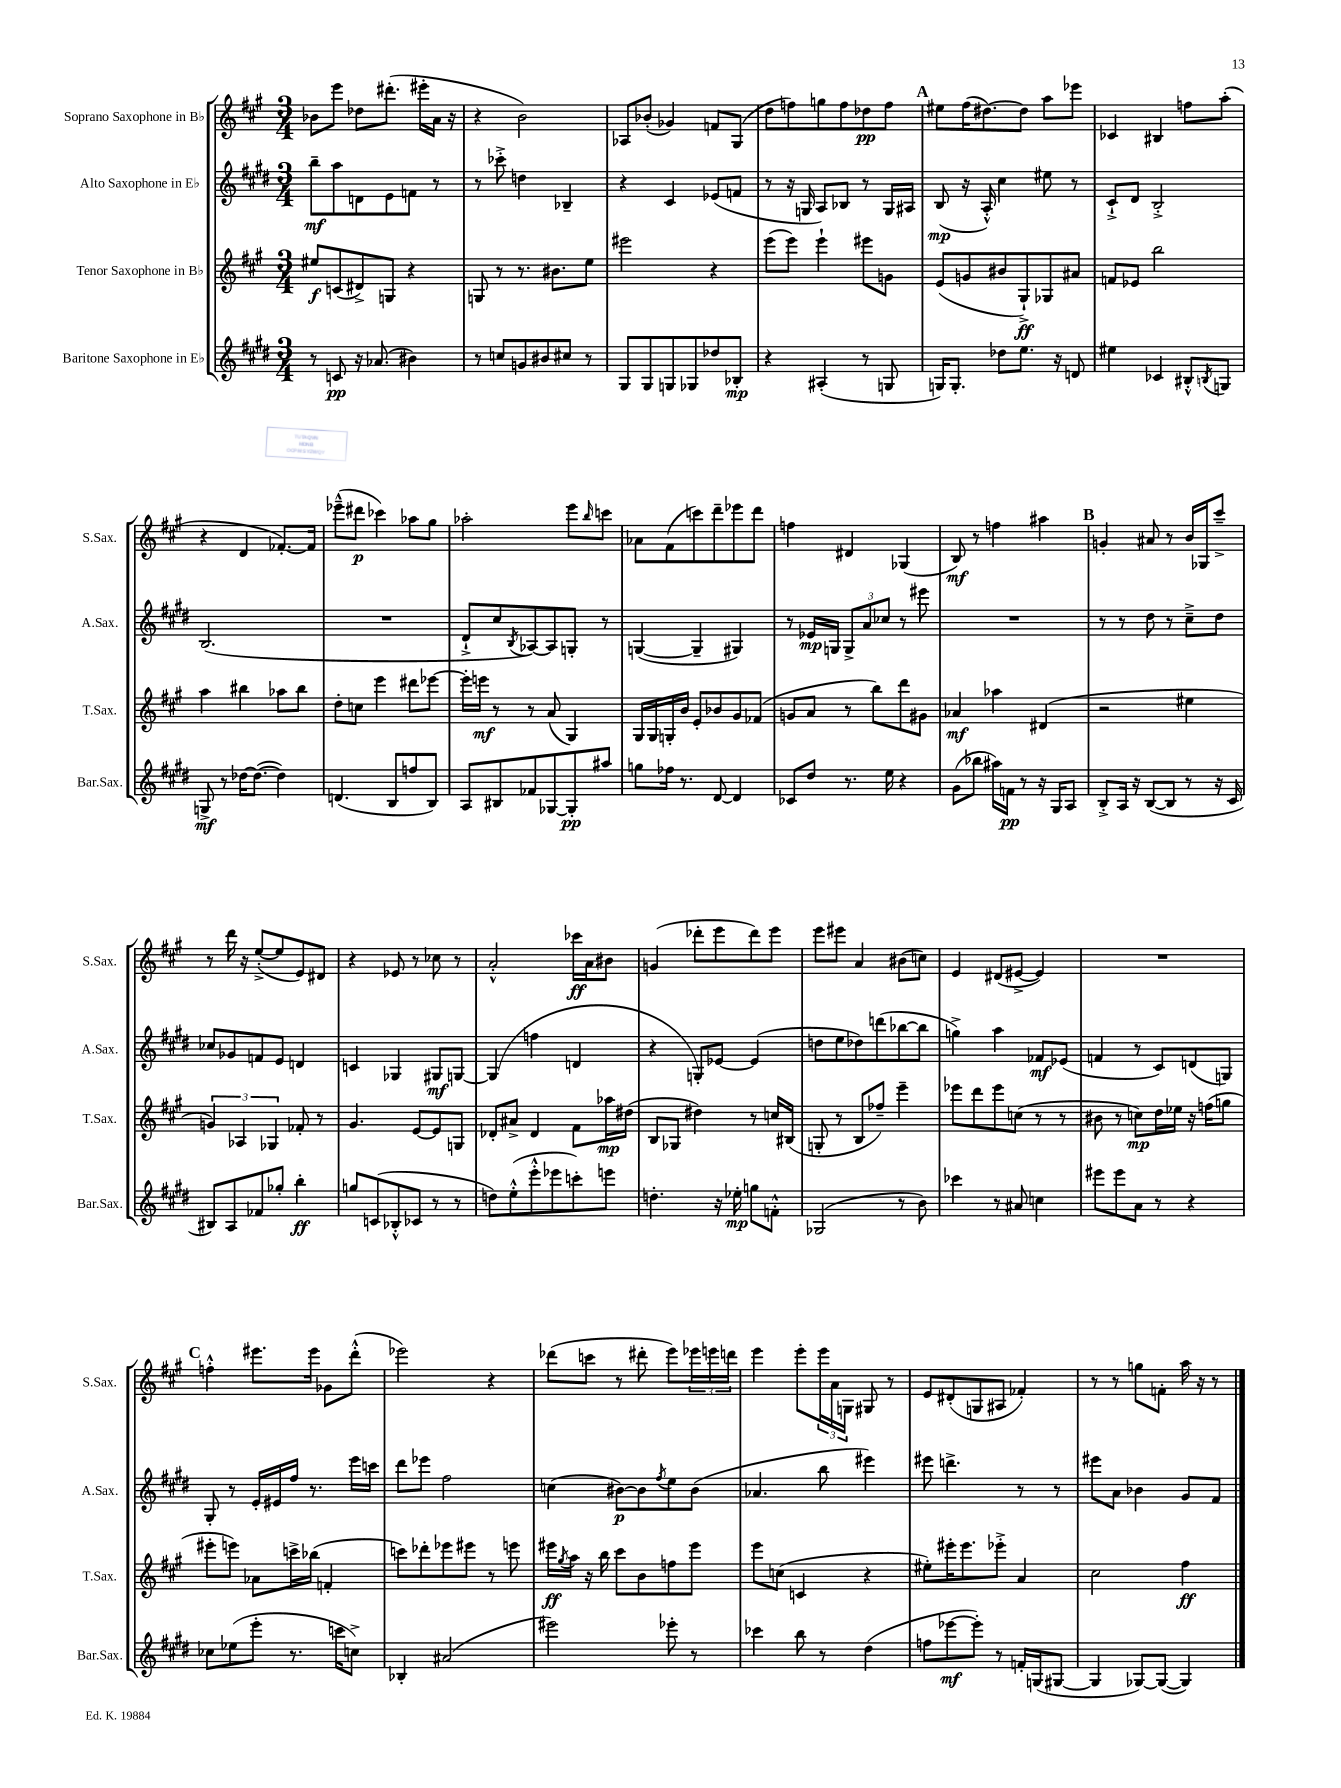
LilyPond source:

<<
\new StaffGroup <<
\new Staff = "s0" \with { instrumentName = "Soprano Saxophone in Bb" shortInstrumentName = "S.Sax." } {
    \clef treble \key a \major \numericTimeSignature \time 3/4
    bes'8 e'''8 des''8 dis'''8.-.( eis'''16-. a'16 r16 |
    r4 b'2) |
    aes8 bes'8-.( ges'4) f'8 gis8( |
    d''8 f''8) g''8 f''8 des''8\pp f''8 |
    \mark \markup { \bold "A" } eis''8 fis''16( dis''8.~) dis''8 a''8 ees'''8 |
    ces'4 bis4 f''8 a''8-.( |
    r4 d'4 fes'8.~-.) fes'16 |
    ees'''8---^( dis'''8\p ces'''4) aes''8 gis''8 |
    aes''2-. e'''8 \grace { b''16 } c'''8 |
    aes'8 fis'8( c'''8) d'''8-- ees'''8 d'''8 |
    f''4 dis'4 ges4( |
    b8\mf) r8 f''4 ais''4 |
    \mark \markup { \bold "B" } g'4-. ais'8 r8 b'16 ges16 cis'''8---> |
    r8 d'''16 r16 e''8~-.->( e''8 e'8) dis'8 |
    r4 ees'8 r8 ces''8 r8 |
    a'2-.-^ ces'''16\ff a'16 bis'8 |
    g'4( des'''8-. e'''8 des'''8) e'''8 |
    e'''8 eis'''8 a'4 bis'8( c''8) |
    e'4 dis'8( eis'8~-> eis'4) |
    R2. |
    \mark \markup { \bold "C" } f''4-.-^ eis'''8. eis'''16 ges'8 d'''8-.-^( |
    ees'''2) r4 |
    des'''8( c'''8 r8 dis'''8-. e'''8) \tuplet 3/2 { ees'''16 e'''16 d'''16 } |
    e'''4 e'''8-. \tuplet 3/2 { e'''16 a'16 g16 } gis8 r8 |
    e'8 dis'8-.( g8 ais8 fes'4-.) |
    r8 r8 g''8 f'8-. a''16 r16 r8 \bar "|." |
}
\new Staff = "s1" \with { instrumentName = "Alto Saxophone in Eb" shortInstrumentName = "A.Sax." } {
    \clef treble \key e \major \numericTimeSignature \time 3/4
    b''8--\mf a''8 d'8 e'8 f'8 r8 |
    r8 ces'''8-.-> d''4 bes4-- |
    r4 cis'4 ees'8( f'8 |
    r8 r16 g16 a8) bes8 r8 g16 ais16 |
    \mark \markup { \bold "A" } b8\mp( r16 a16-.-^) cis''4 eis''8 r8 |
    cis'8-!-> dis'8 b2-.-> |
    b2.( |
    R2. |
    dis'8-!-> cis''8 \acciaccatura { b8 } aes8~) aes8 g8-. r8 |
    g4~( g4-- gis4) |
    r8 ees'16\mp g16 \tuplet 3/2 { g8-> a'8 ces''8 } r8 eis'''8 |
    R2. |
    \mark \markup { \bold "B" } r8 r8 dis''8 r8 cis''8---> dis''8 |
    ces''8 ges'8 f'8 e'8 d'4 |
    c'4 ges4 gis8\mf g8~ |
    g4( f''4 d'4 |
    r4 g8-.) ees'8~ ees'4( |
    d''8 e''8 des''8) d'''8( bes''8~ bes''8 |
    g''4->) a''4 fes'8\mf ees'8( |
    f'4 r8 cis'8) d'8( g8) |
    \mark \markup { \bold "C" } gis8-. r8 e'16-. eis'16 fis''16 r8. e'''16 c'''16 |
    dis'''8 ees'''8 fis''2 |
    c''4( bis'8~\p) bis'8 \acciaccatura { fis''8 } e''8 bis'8( |
    aes'4. b''8 eis'''4) |
    eis'''8 d'''4.-> r8 r8 |
    eis'''8 a'8 bes'4 gis'8 fis'8 \bar "|." |
}
\new Staff = "s2" \with { instrumentName = "Tenor Saxophone in Bb" shortInstrumentName = "T.Sax." } {
    \clef treble \key a \major \numericTimeSignature \time 3/4
    eis''8\f c'8( dis'8->) g8 r4 |
    g8 r8 r8. bis'8. e''8 |
    eis'''2 r4 |
    e'''8( e'''8) e'''4-! eis'''8 g'8 |
    \mark \markup { \bold "A" } e'8( g'8 bis'8 gis8-!->\ff) ges8 ais'8 |
    f'8 ees'8 b''2 |
    a''4 bis''4 aes''8 bis''8 |
    d''8-. c''8 e'''4 dis'''8 ees'''8~ |
    ees'''16-. e'''16\mf r8 r8 a'8( gis4) |
    gis16 gis16 g16-. b'16 e'8-. bes'8 gis'8 fes'8( |
    g'8 a'8 r8 b''8) d'''8 gis'8 |
    aes'4\mf aes''4 dis'4( |
    \mark \markup { \bold "B" } r2 eis''4 |
    \tuplet 3/2 { g'4) aes4 ges4 } fes'8-. r8 |
    gis'4. e'8~ e'8 g8 |
    des'8-. ais'8-> des'4 fis'8 aes''16\mp dis''16( |
    b8 ges8 dis''4) r8 c''16 bis16( |
    g8-. r8 b8 fes''8--) e'''4-- |
    ees'''8 d'''8 ees'''8 c''8( r8 r8 |
    bis'8 r8 c''8\mp) d''16 ees''16 r16 f''16( g''8 |
    \mark \markup { \bold "C" } eis'''8-. e'''8) aes'8 c'''16-> bes''16( f'4-. |
    c'''8) des'''8-. ees'''8 eis'''8 r8 e'''8 |
    eis'''16\ff \acciaccatura { gis''8 } a''16 r16 b''16 cis'''8 b'8 f''8 eis'''8 |
    e'''8 c''8( c'4 r4 |
    eis''8-.) eis'''16-. eis'''8. ees'''8-.-> a'4 |
    cis''2 fis''4\ff \bar "|." |
}
\new Staff = "s3" \with { instrumentName = "Baritone Saxophone in Eb" shortInstrumentName = "Bar.Sax." } {
    \clef treble \key e \major \numericTimeSignature \time 3/4
    r8 c'8\pp r16 aes'8.( bis'4) |
    r8 c''8 g'8 bis'8 cis''8 r8 |
    gis8 gis8 g8 ges8 des''8 bes8-.\mp |
    r4 ais4-.( r8 g8 |
    \mark \markup { \bold "A" } g16) g8.-. des''8 e''8. r16 d'8 |
    eis''4 ces'4 bis8-.-^ \acciaccatura { b8 } g8 |
    g8->\mf r8 des''16~ des''8.~( des''4) |
    d'4.( b8 f''8 b8) |
    a8 bis8 fes'8 ges8~ ges8-.\pp ais''8 |
    g''8 fes''16 r8. dis'8~ dis'4 |
    ces'8 dis''8 r8. e''16 r4 |
    gis'8( bes''8 ais''16) f'16\pp r8 r16 gis16 a8 |
    \mark \markup { \bold "B" } b8-.-> a16 r16 b8~( b8 r8 r16 cis'16 |
    bis8) a8 fes'8 ges''8-. b''4-.\ff |
    g''8 c'8( bes8-.-^ ces'8 r8 r8 |
    d''8) e''8-.-^( e'''8-.-^ ees'''8 c'''8-.) e'''8 |
    d''4.-. r16 ees''16-.\mp g''8 f'8-.-^ |
    ges2( r8 b'8) |
    ces'''4 r8 ais'8 c''4 |
    eis'''8 eis'''8 a'8 r8 r4 |
    \mark \markup { \bold "C" } ces''8 ees''8( e'''8-. r8. c'''16 c''8->) |
    bes4-. ais'2( |
    eis'''2) ees'''8-. r8 |
    ces'''4 b''8 r8 dis''4( |
    f''8 ees'''8~\mf ees'''8-.) r8 f'16-. g16( gis8~ |
    gis4 ges8~) ges8~( ges4) \bar "|." |
}
>>
>>
\layout { \context { \Score \remove "Bar_number_engraver" } }
